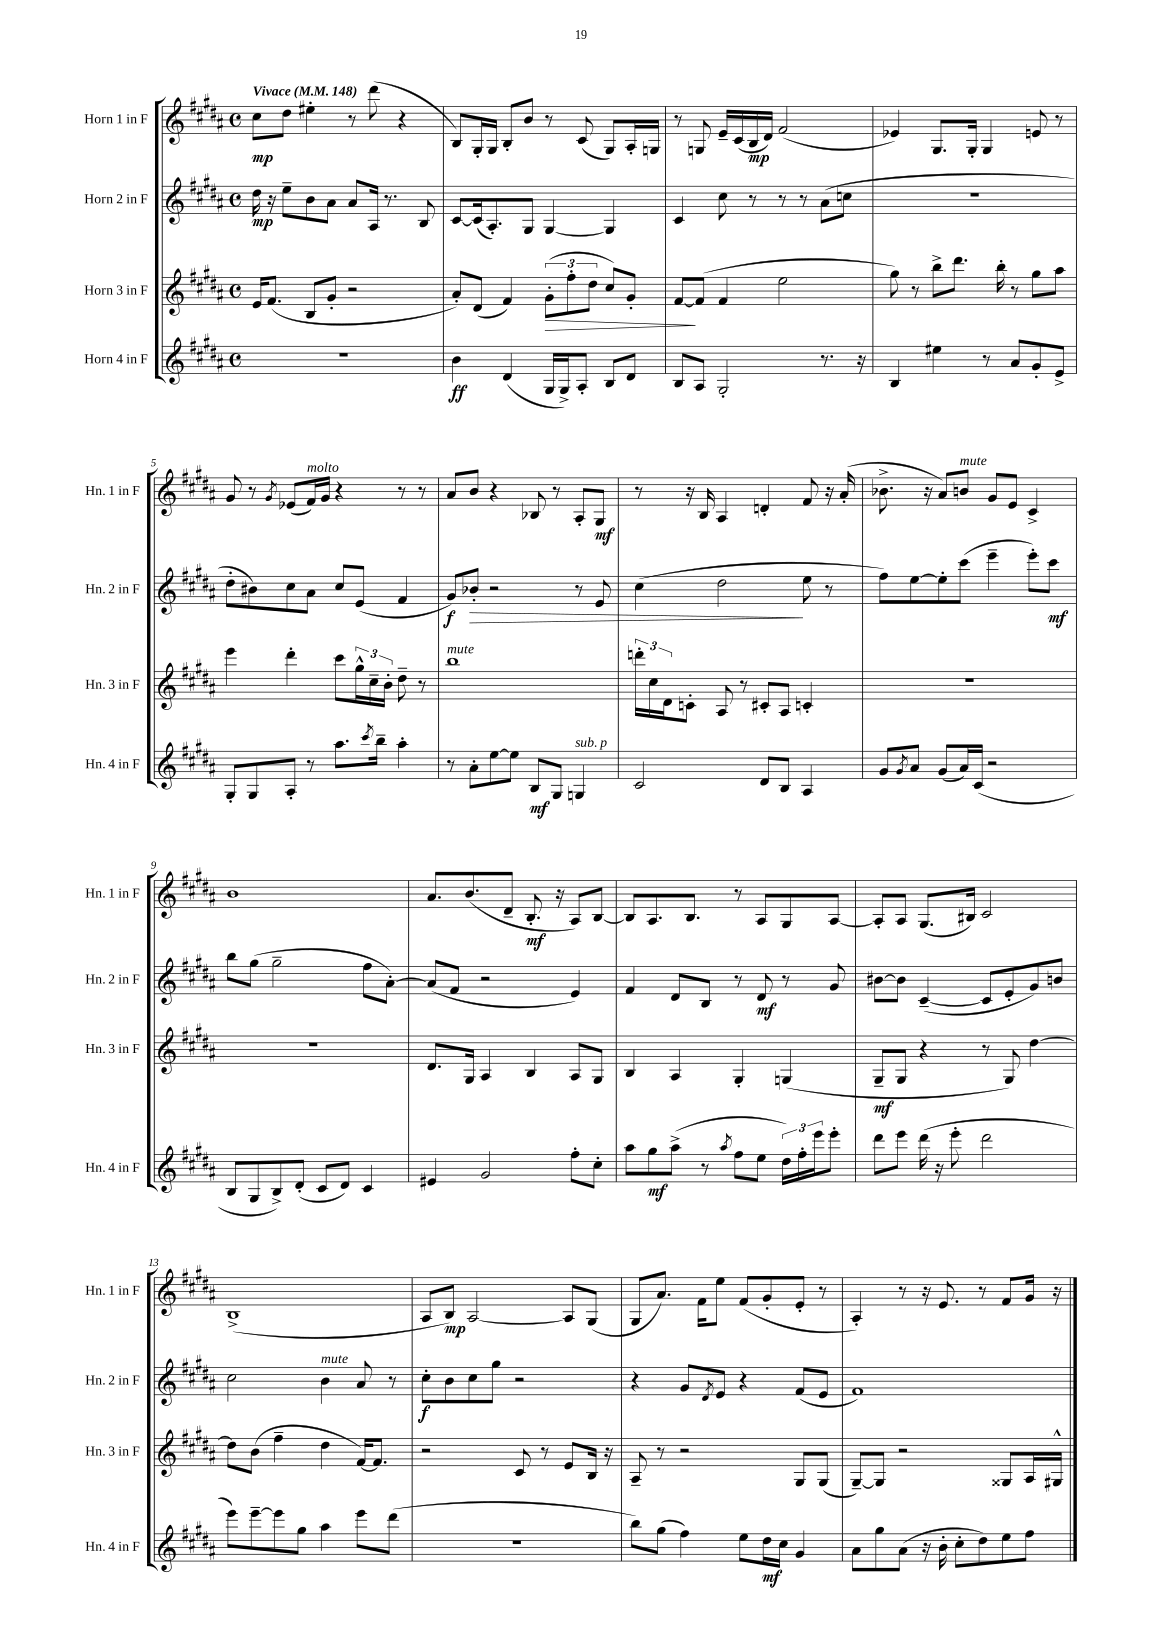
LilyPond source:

<<
\new StaffGroup <<
\new Staff = "s0" \with { instrumentName = "Horn 1 in F" shortInstrumentName = "Hn. 1 in F" } {
    \clef treble \key b \major \defaultTimeSignature \time 4/4 \tempo "Vivace" 4 = 148
    cis''8\mp dis''8 eis''4-. r8 dis'''8( r4 |
    b8) gis16-. gis16 b8-. b'8 r8 cis'8( gis8) ais16-. g16 |
    r8 g8 e'16-- cis'16( b16\mp dis'16) fis'2( |
    ees'4) gis8. gis16-. gis4 e'8 r8 |
    gis'8 r8 \acciaccatura { gis'8 } ees'8( fis'16^\markup { \italic "molto" }) gis'16 r4 r8 r8 |
    ais'8 b'8 r4 bes8 r8 ais8-. gis8\mf |
    r8 r16 b16 ais4 d'4-. fis'8 r16 ais'16-.( |
    bes'8.-> r16 ais'8) b'8^\markup { \italic "mute" } gis'8 e'8 cis'4-> |
    b'1 |
    ais'8. b'8.( dis'8-- b8.-.\mf r16 ais8) b8~ |
    b8 ais8. b8. r8 ais8 gis8 ais8~ |
    ais8-. ais8 gis8.( bis16) cis'2 |
    b1->( |
    ais8 b8\mp) ais2~ ais8 gis8( |
    gis8 ais'8.) fis'16 e''8 fis'8( gis'8-. e'8-. r8 |
    ais4-.) r8 r16 e'8. r8 fis'8 gis'16 r16 \bar "|." |
}
\new Staff = "s1" \with { instrumentName = "Horn 2 in F" shortInstrumentName = "Hn. 2 in F" } {
    \clef treble \key b \major \defaultTimeSignature \time 4/4
    dis''16\mp r16 e''8-- b'8 ais'8 ais'8 ais16 r8. b8 |
    cis'8~ cis'16( ais8.-.) gis8 gis4~ gis4 |
    cis'4 cis''8 r8 r8 r8 ais'8( c''8 |
    r1 |
    dis''8-. bis'8) cis''8 ais'8 cis''8 e'8( fis'4 |
    gis'8\f) bes'8-.\> r2 r8 e'8 |
    cis''4( dis''2\! e''8 r8 |
    fis''8) e''8~ e''8-. cis'''8( e'''4-- e'''8-.) cis'''8\mf |
    b''8 gis''8( gis''2-- fis''8 ais'8~-.) |
    ais'8( fis'8 r2 e'4) |
    fis'4 dis'8 b8 r8 dis'8\mf r8 gis'8 |
    bis'8~ bis'8 cis'4~--( cis'8 e'8-. gis'8) b'8 |
    cis''2 b'4^\markup { \italic "mute" } ais'8 r8 |
    cis''8-.\f b'8 cis''8 gis''8 r2 |
    r4 gis'8 \acciaccatura { dis'8 } e'8 r4 fis'8( e'8 |
    fis'1) \bar "|." |
}
\new Staff = "s2" \with { instrumentName = "Horn 3 in F" shortInstrumentName = "Hn. 3 in F" } {
    \clef treble \key b \major \defaultTimeSignature \time 4/4
    e'16 fis'8.( b8 gis'8-. r2 |
    ais'8-.) dis'8( fis'4) \tuplet 3/2 { gis'8-.\>( fis''8-. dis''8 } cis''8) gis'8-. |
    fis'8~\! fis'8( fis'4 e''2 |
    gis''8) r8 b''8-> dis'''8. b''16-. r8 gis''8 ais''8 |
    e'''4 dis'''4-. cis'''8 \tuplet 3/2 { gis''16-^ cis''16-- b'16-. } dis''8-- r8 |
    b''1^\markup { \italic "mute" } |
    \tuplet 3/2 { d'''16-. cis''16 dis'16 } c'8-. ais8 r8 cis'8-. ais8 c'4-. |
    R1 |
    R1 |
    dis'8. gis16 ais4 b4 ais8 gis8 |
    b4 ais4 gis4-. g4( |
    gis8--\mf gis8 r4 r8 gis8) dis''4~ |
    dis''8 b'8( fis''4-- dis''4 fis'16~) fis'8. |
    r2 cis'8 r8 e'8 b16 r16 |
    ais8-- r8 r2 gis8 gis8( |
    gis8~--) gis8 r2 gisis8 ais16 gis16-^ \bar "|." |
}
\new Staff = "s3" \with { instrumentName = "Horn 4 in F" shortInstrumentName = "Hn. 4 in F" } {
    \clef treble \key b \major \defaultTimeSignature \time 4/4
    r1 |
    b'4\ff dis'4( gis16 gis16->) ais8-. b8 dis'8 |
    b8 ais8 gis2-. r8. r16 |
    b4 eis''4 r8 ais'8 gis'8-. e'8-> |
    gis8-. gis8 ais8-. r8 ais''8. \acciaccatura { cis'''8 } b''16-- ais''4-. |
    r8 ais'8-. e''8~ e''8 b8\mf gis8 g4^\markup { \italic "sub. p" } |
    cis'2 dis'8 b8 ais4 |
    gis'8 \acciaccatura { gis'8 } ais'8 gis'8( ais'16) cis'16( r2 |
    b8 gis8 b8->) dis'8-.( cis'8 dis'8) cis'4 |
    eis'4 gis'2 fis''8-. cis''8-. |
    ais''8 gis''8\mf ais''8->( r8 \acciaccatura { ais''8 } fis''8 e''8 \tuplet 3/2 { dis''16) fis''16-. e'''16 } e'''8-. |
    dis'''8 e'''8 dis'''16( r16 e'''8-. dis'''2 |
    e'''8) e'''8~-- e'''8 gis''8 ais''4 e'''8 dis'''8( |
    r1 |
    b''8) gis''8( fis''4) e''8 dis''16\mf cis''16 gis'4 |
    ais'8 gis''8 ais'8( r16 b'16-. cis''8-. dis''8) e''8 fis''8 \bar "|." |
}
>>
>>
